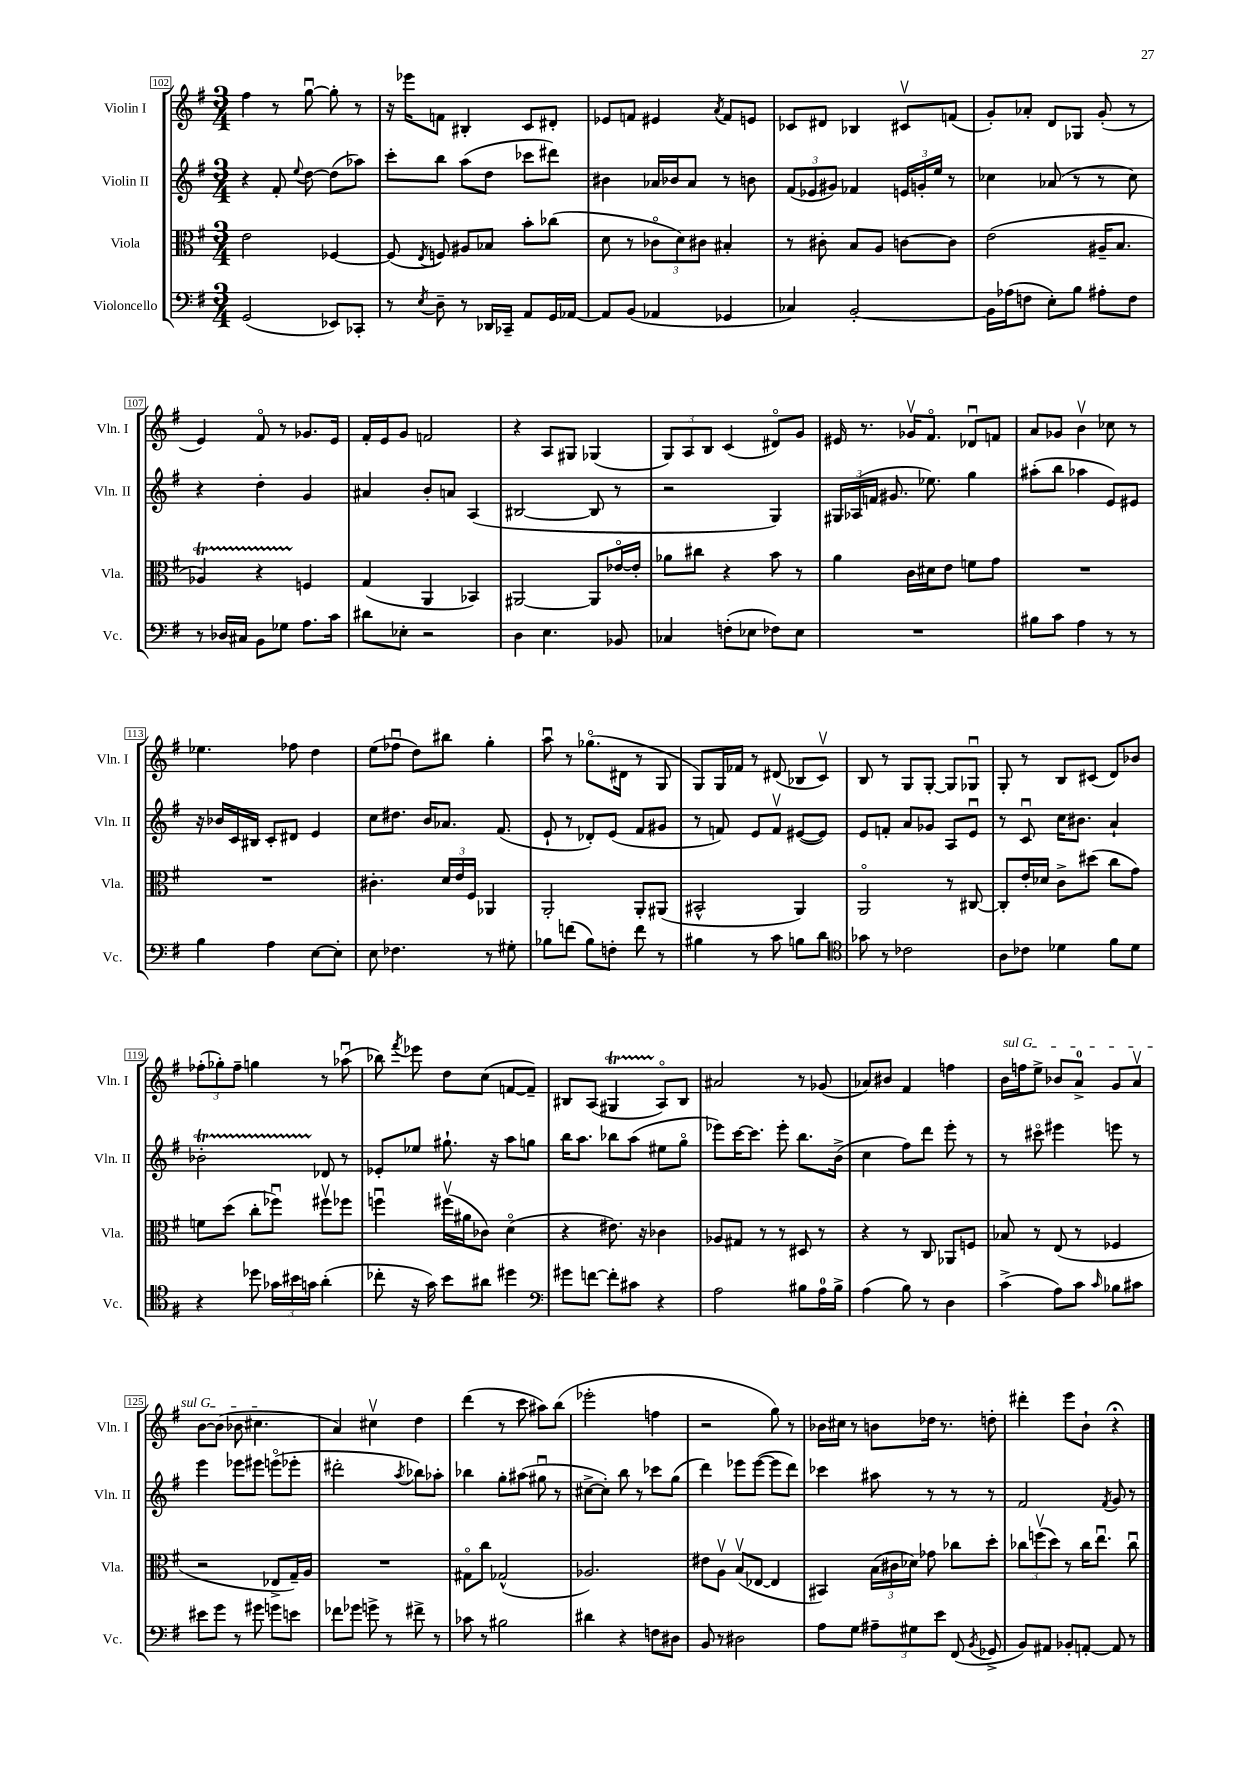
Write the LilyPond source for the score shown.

<<
\new StaffGroup <<
\new Staff = "s0" \with { instrumentName = "Violin I" shortInstrumentName = "Vln. I" } {
    \clef treble \key g \major \numericTimeSignature \time 3/4
    \autoBeamOff fis''4 r8 g''8~\downbow g''8-. r8 |
    r16 ees'''16[ f'8] bis4-. c'8[ dis'8]-. |
    ees'8[ f'8] eis'4 \acciaccatura { a'8 } f'8[ e'8] |
    ces'8[ dis'8] bes4 cis'8[\upbow f'8]( |
    g'8[-.) aes'8]-. d'8[ ges8] g'8-.( r8 |
    e'4) fis'8\flageolet r8 ges'8.[ e'16] |
    fis'16[-. e'16 g'8] f'2 |
    r4 a8[ gis8] ges4( |
    \tuplet 3/2 { g8[) a8 b8] } c'4( dis'8[\flageolet) g'8] |
    eis'16 r8. ges'16[\upbow fis'8.]\flageolet des'8[\downbow f'8] |
    a'8[ ges'8] b'4\upbow ces''8 r8 |
    ees''4. fes''8 d''4 |
    e''8[( fes''8]\downbow d''8[) bis''8] g''4-. |
    a''8\downbow r8 ges''8.[\flageolet( dis'16] r8 g8 |
    g8[) g16 fes'16] r8 dis'8( bes8[ c'8]\upbow) |
    b8 r8 g8[ g8]~-. g8[ ges8]\downbow |
    g8-. r8 b8[ cis'8]( d'8[) bes'8] |
    \tuplet 3/2 { fes''8[-.( ges''8-.) fes''8]-- } g''4 r8 aes''8\downbow( |
    bes''8) \acciaccatura { fis'''8 } ees'''8 d''8[ c''8]( f'8[~ f'8]--) |
    bis8[ a8]( gis4\startTrillSpan a8[\flageolet\stopTrillSpan) bis8] |
    ais'2 r8 ges'8( |
    aes'8[) bis'8] fis'4 f''4 |
    \once \override TextSpanner.bound-details.left.text = \markup { \italic "sul G" } b'16[\startTextSpan f''16 e''8]-> bes'8[ a'8]-0-> g'8[ a'8]\upbow |
    b'8[~ b'8]( bes'8 cis''4.\stopTextSpan |
    a'4) cis''4\upbow d''4 |
    d'''4( r8 c'''8 ais''8[) b''8]( |
    ees'''2-. f''4 |
    r2 g''8) r8 |
    bes'16[ cis''16] r8 b'8[ des''16] r8. d''8-. |
    dis'''4-. e'''8[ b'8]-! r4\fermata \bar "|." |
}
\new Staff = "s1" \with { instrumentName = "Violin II" shortInstrumentName = "Vln. II" } {
    \clef treble \key g \major \numericTimeSignature \time 3/4
    \autoBeamOff r4 fis'8-. \appoggiatura { e''8 } d''8~ d''8[( aes''8]) |
    c'''8[-. b''8] a''8[( d''8] ces'''8[ dis'''8]) |
    bis'4 aes'16[ bes'16 aes'8] r8 b'8 |
    \tuplet 3/2 { fis'8[( ees'8 gis'8]) } fes'4 \tuplet 3/2 { e'16[ g'16-. e''16] } r8 |
    ces''4 aes'8( r8 r8 ces''8) |
    r4 d''4-. g'4 |
    ais'4 b'8[-. a'8] a4( |
    bis2~ bis8 r8 |
    r2 g4) |
    \tuplet 3/2 { gis16[ aes16( f'16] } gis'8. ees''8.) g''4 |
    ais''8[-.( b''8] aes''4 e'8[) eis'8] |
    r16 bes'16[ c'16 bis16] c'8[-. dis'8] e'4 |
    c''8[ dis''8.] b'16[ aes'8.] fis'8.( |
    e'8-! r8 des'8[-.) e'8]( fis'8[ gis'8] |
    r8 f'8) e'8[ f'8]\upbow eis'8[~( eis'8]) |
    e'8[ f'8]-. a'8[ ges'8] a8[ e'8]\downbow |
    r8 c'8\downbow c''16[ bis'8.] a'4-! |
    bes'2-.\startTrillSpan des'8\stopTrillSpan r8 |
    ees'8[-. ees''8] gis''8.-! r16 a''8[ g''8] |
    b''16[ a''8.] bes''8[ a''8]( eis''8[ g''8]\flageolet |
    ees'''8[) c'''16~ c'''8.] ees'''8-. b''8.[ b'16]->( |
    c''4 fis''8[) d'''8] e'''8-. r8 |
    r8 cis'''8\flageolet eis'''4 e'''8 r8 |
    e'''4 ees'''8[ eis'''8] e'''8[\flageolet( ees'''8]-. |
    dis'''2-. \acciaccatura { a''8 } bes''8[) aes''8]-. |
    bes''4 g''8[-. ais''8]( gis''8\downbow r8 |
    cis''8[~-> cis''8]-.) b''8 r8 ces'''8[ g''8]( |
    d'''4) ees'''8[ ees'''8]~( ees'''8[ d'''8]) |
    ces'''4 ais''8 r8 r8 r8 |
    fis'2 \acciaccatura { fis'8 } g'8 r8 \bar "|." |
}
\new Staff = "s2" \with { instrumentName = "Viola" shortInstrumentName = "Vla." } {
    \clef alto \key g \major \numericTimeSignature \time 3/4
    \autoBeamOff e'2 fes4~ |
    fes8( \acciaccatura { e8 } f8) ais8[ bes8] b'8[-. ces''8]( |
    d'8 r8 \tuplet 3/2 { ces'8[\flageolet d'8) cis'8] } bis4-. |
    r8 cis'8-. b8[ a8] c'8[~ c'8] |
    e'2( ais16[-- b8.] |
    aes4\startTrillSpan) r4 f4\stopTrillSpan |
    g4( a,4 bes,4) |
    ais,2~ ais,8[ ees'16~\flageolet ees'16]-. |
    aes'8[ cis''8] r4 b'8 r8 |
    a'4 c'16[ dis'16 e'8] f'8[ g'8] |
    R2. |
    R2. |
    cis'4.-. \tuplet 3/2 { d'16[ e'16 fis16] } aes,4 |
    a,2-. a,8[-. ais,8]( |
    bis,2-^ a,4) |
    a,2\flageolet r8 cis8~ |
    cis8[-. e'16-. des'16] c'8[-> dis''8]( c''8[ g'8]) |
    f'8[ d''8]( c''8[-. fes''8]\downbow) fis''8[\upbow fes''8] |
    f''4\downbow fis''16[\upbow( ais'16 ces'8]) d'4\flageolet( |
    r4 eis'8.) r16 ces'4 |
    aes8[ gis8] r8 r8 dis8 r8 |
    r4 r8 c8 aes,8[ f8] |
    bes8 r8 e8( r8 fes4 |
    r2 ees8[-> g16--) a16] |
    R2. |
    gis8[\flageolet c''8] ges2-^( |
    aes2.) |
    eis'8[ a8]\upbow b8[\upbow( ees8]~ ees4 |
    bis,4) \tuplet 3/2 { b16[( cis'16 des'16]) } ges'8 ces''8[ d''8]-. |
    \tuplet 3/2 { ces''8[ f''8\upbow( d''8]) } r8 ces''16[ e''8.]\downbow ces''8\downbow \bar "|." |
}
\new Staff = "s3" \with { instrumentName = "Violoncello" shortInstrumentName = "Vc." } {
    \clef bass \key g \major \numericTimeSignature \time 3/4
    \autoBeamOff g,2( ees,8[) ces,8]-. |
    r8 \acciaccatura { e8 } d8-- r8 des,16[ ces,16]-- a,8[ g,16 aes,16]~ |
    aes,8[ b,8]( aes,4 ges,4 |
    ces4) b,2~-. |
    b,16[ aes16( f8] e8[-.) b8] ais8[-. f8] |
    r8 des16[ cis16] b,8[ ges8] a8.[ c'16] |
    dis'8[ ees8]-. r2 |
    d4 e4. bes,8 |
    ces4 f8[-.( ees8] fes8[) ees8] |
    R2. |
    bis8[ c'8] a4 r8 r8 |
    b4 a4 e8[~ e8]-. |
    e8 fes4. r8 gis8-. |
    bes8[ f'8]( bes8[) f8]-. f'8 r8 |
    bis4 r8 c'8 b8[ d'8] |
    \clef tenor ges'8 r8 ces'2 |
    a8[ ces'8] des'4 fis'8[ des'8] |
    r4 des''8 \tuplet 3/2 { ges'16[ bis'16 g'16] } a'4-.( |
    ces''8-. r16 g'16) b'8[ ais'8] dis''4 |
    \clef bass gis'8[ f'8]~ f'8[-. cis'8] r4 |
    a2 bis8[ a16-0 bis16]-> |
    a4( b8) r8 d4 |
    c'4->( a8[) c'8] \grace { c'16 } bes8[ cis'8] |
    eis'8[ g'8] r8 gis'8 g'8[ e'8] |
    fes'8[ ges'8] g'8-> r8 fis'8-> r8 |
    ces'8 r8 bis2 |
    dis'4 r4 f8[ dis8] |
    b,8 r8 dis2 |
    a8[ g8] \tuplet 3/2 { ais8[-- gis8 e'8] } fis,8( \acciaccatura { b,8 } ges,8-> |
    b,8[) ais,8] bes,8[-. a,8]~-. a,8 r8 \bar "|." |
}
>>
>>
\layout { \context { \Score currentBarNumber = #102 \override BarNumber.stencil = #(make-stencil-boxer 0.1 0.3 ly:text-interface::print) } }
